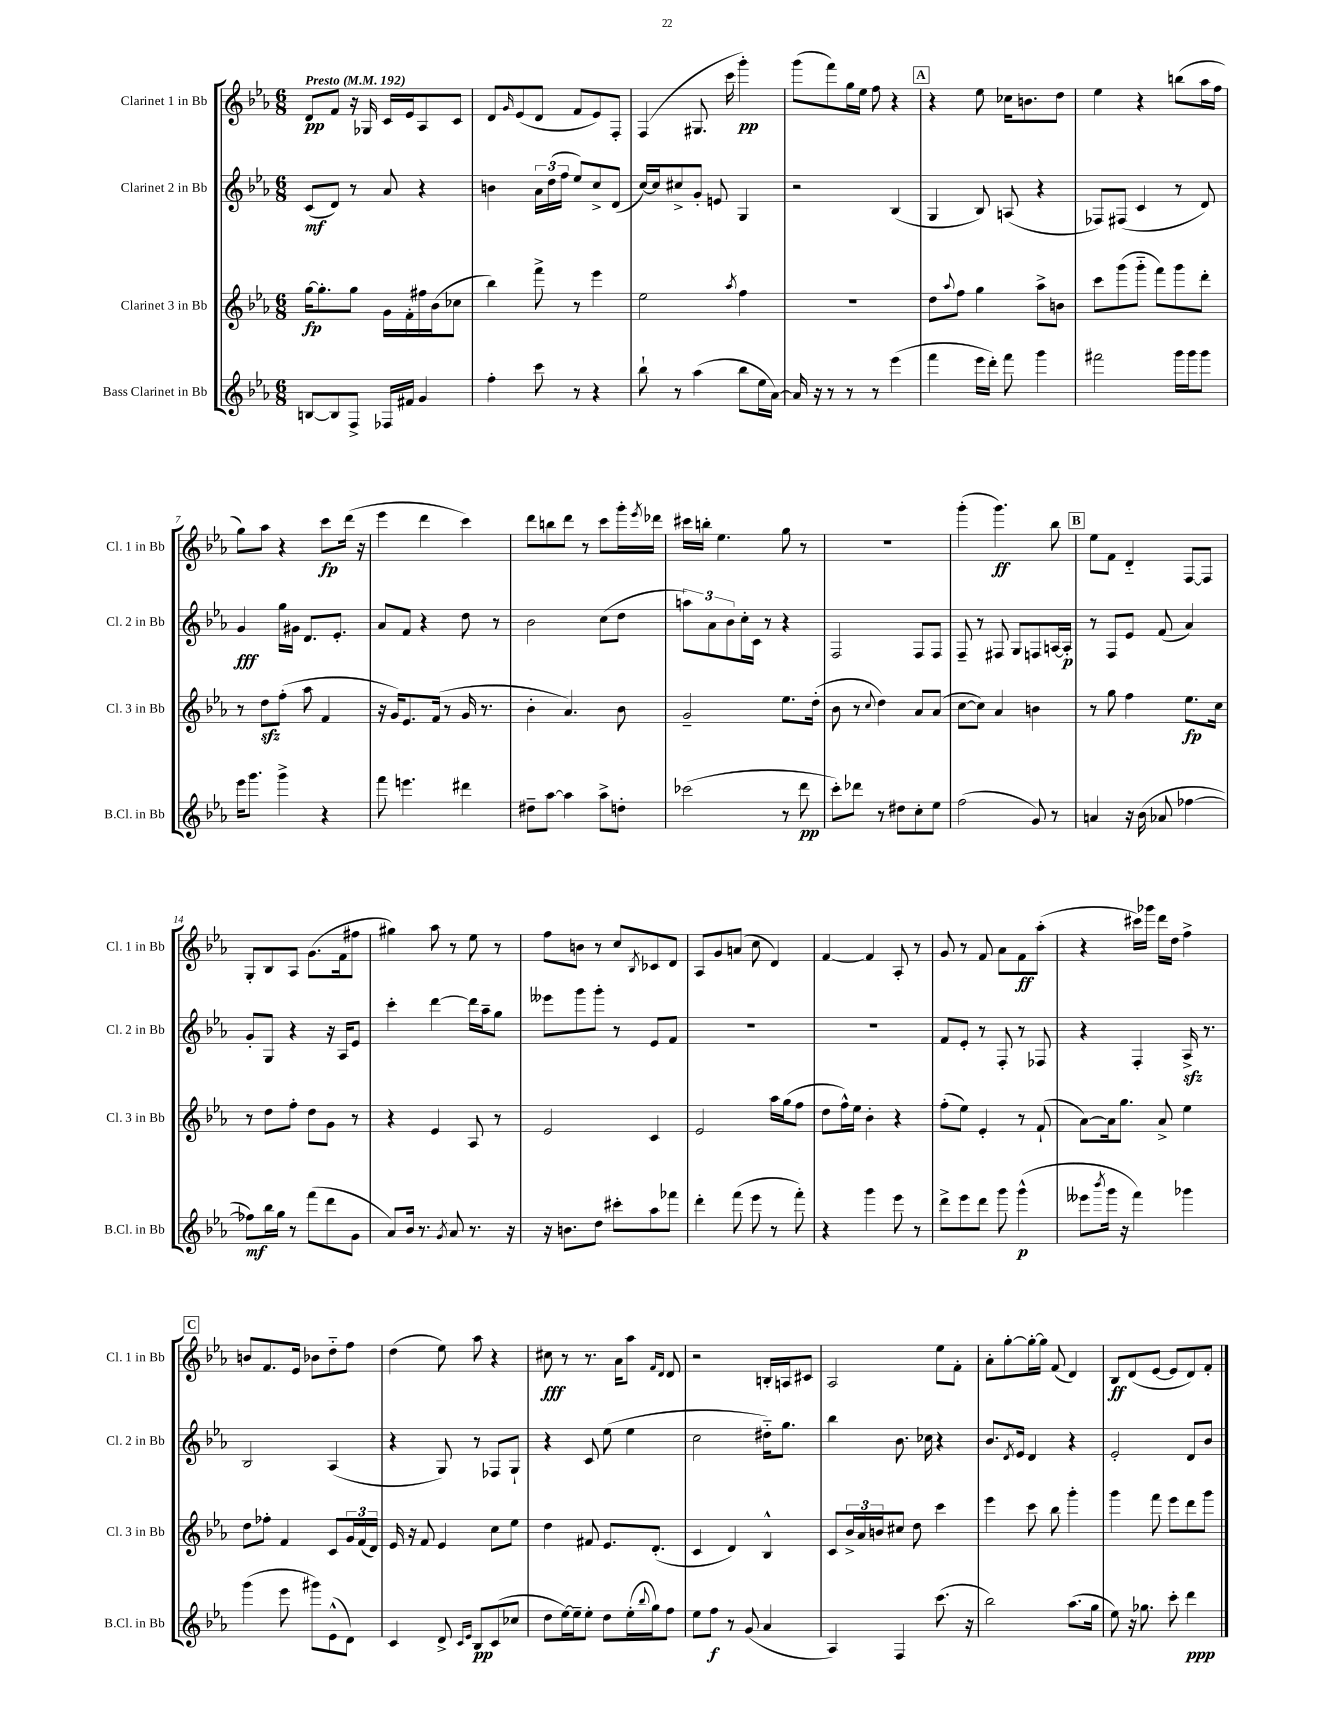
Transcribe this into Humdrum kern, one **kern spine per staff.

**kern	**dynam	**kern	**dynam	**kern	**dynam	**kern	**dynam
*part4	*part4	*part3	*part3	*part2	*part2	*part1	*part1
*staff4	*staff4	*staff3	*staff3	*staff2	*staff2	*staff1	*staff1
*I"Bass Clarinet in Bb	*	*I"Clarinet 3 in Bb	*	*I"Clarinet 2 in Bb	*	*I"Clarinet 1 in Bb	*
*I'B.Cl. in Bb	*	*I'Cl. 3 in Bb	*	*I'Cl. 2 in Bb	*	*I'Cl. 1 in Bb	*
*clefG2	*	*clefG2	*	*clefG2	*	*clefG2	*
*k[b-e-a-]	*	*k[b-e-a-]	*	*k[b-e-a-]	*	*k[b-e-a-]	*
*M6/8	*	*M6/8	*	*M6/8	*	*M6/8	*
*MM192	*	*MM192	*	*MM192	*	*MM192	*
=1	=1	=1	=1	=1	=1	=1	=1
!	!	!	!	!	!	!LO:TX:a:B:t=Presto	!
[8Bn/L	.	[16gg\KL	fp	(8c/L	mf	8d/L	pp
.	.	8.gg'\]	.	.	.	.	.
8B/]	.	.	.	8d/J)	.	8f/J	.
8F^/J	.	8gg\J	.	8r	.	16r	.
.	.	.	.	.	.	16G-X/	.
16F-X/LL	.	16g\LL	.	8a-/	.	16c/LL	.
16f#X/JJ	.	16f'\	.	.	.	16e-/J	.
4g/	.	16ff#X\	.	4r	.	8A-/	.
.	.	(16b-\J	.	.	.	.	.
.	.	8cc-X\J	.	.	.	8c/J	.
=2	=2	=2	=2	=2	=2	=2	=2
4ff'\	.	4bb-\)	.	4bn\	.	8d/L	.
.	.	.	.	.	.	16qqg/	.
.	.	.	.	.	.	(8e-/	.
8ccc\	.	8fff^\	.	24a-\LL	.	8d/J	.
.	.	.	.	(24dd\	.	.	.
.	.	.	.	24ff\JJ	.	.	.
8r	.	8r	.	8ee-/L)	.	8f/L	.
4r	.	4eee-\	.	8cc^/	.	8e-/)	.
.	.	.	.	(8d/J	.	8F'/J	.
=3	=3	=3	=3	=3	=3	=3	=3
8bb-`\	.	2ee-\	.	[16cc/LL)	.	(4F/	.
.	.	.	.	16cc/J]	.	.	.
8r	.	.	.	8cc#X^/	.	.	.
(4aa-\	.	.	.	8g'/J	.	8.G#X/	.
.	.	.	.	8en/	.	.	.
.	.	.	.	.	.	16ccc\	.
.	.	8qaa-/	.	.	.	.	.
8bb-\L	.	4ff\	.	4G/	.	4ggg'\)	pp
16ee-\L	.	.	.	.	.	.	.
[16a-\JJ)	.	.	.	.	.	.	.
=4	=4	=4	=4	=4	=4	=4	=4
16a-/]	.	2.r	.	2r	.	(8ggg\L	.
16r	.	.	.	.	.	.	.
8r	.	.	.	.	.	8fff\)	.
8r	.	.	.	.	.	16gg\L	.
.	.	.	.	.	.	16ee-\JJ	.
8r	.	.	.	.	.	8ff\	.
(4eee-\	.	.	.	(4B-/	.	4r	.
!!LO:REH:place=s1:t=A
=5	=5	=5	=5	=5	=5	=5	=5
4fff\	.	8dd\L	.	4G/	.	4r	.
.	.	8qqaa-/	.	.	.	.	.
.	.	8ff\J	.	.	.	.	.
16eee-\LL	.	4gg\	.	8B-/)	.	8ee-\	.
16ddd'\JJ)	.	.	.	.	.	.	.
8fff\	.	.	.	(8An/	.	16cc-X\KL	.
.	.	.	.	.	.	8.bn\	.
4ggg\	.	8aa-^\L	.	4r	.	.	.
.	.	8bn\J	.	.	.	8dd\J	.
=6	=6	=6	=6	=6	=6	=6	=6
2fff#X\	.	8ccc\L	.	8F-X/L)	.	4ee-\	.
.	.	(8ggg\	.	(8F#X/J	.	.	.
.	.	8ggg\J	.	4c/	.	4r	.
.	.	8fff\L)	.	.	.	.	.
16ggg\LL	.	8ggg\	.	8r	.	(8bbn\L	.
16ggg\J	.	.	.	.	.	.	.
8ggg\J	.	8ddd'\J	.	8d/)	.	16aa-\L	.
.	.	.	.	.	.	16ff\JJ	.
!!LO:LB:g=z
=7	=7	=7	=7	=7	=7	=7	=7
16eee-\KL	.	8r	.	4g/	fff	8gg\L)	.
8.ggg\J	.	.	.	.	.	.	.
.	.	8ddzz\L	.	.	.	8aa-\J	.
4ggg^\	.	(8ff'\J	.	16gg\LL	.	4r	.
.	.	.	.	16g#X\JJ	.	.	.
.	.	8aa-\	.	8.d/L	.	.	.
4r	.	4f/	.	.	.	8ccc\L	fp
.	.	.	.	8.e-'/J	.	.	.
.	.	.	.	.	.	(16ddd\Jk	.
.	.	.	.	.	.	16r	.
=8	=8	=8	=8	=8	=8	=8	=8
8fff\	.	16r	.	8a-/L	.	4eee-\	.
.	.	16g/KL)	.	.	.	.	.
4.eeen\	.	8.e-/	.	8f/J	.	.	.
.	.	.	.	4r	.	4ddd\	.
.	.	(16f/Jk	.	.	.	.	.
.	.	8r	.	.	.	.	.
4ddd#X\	.	16g/	.	8dd\	.	4ccc\)	.
.	.	8.r	.	.	.	.	.
.	.	.	.	8r	.	.	.
=9	=9	=9	=9	=9	=9	=9	=9
8dd#X~\L	.	4b-'\	.	2b-\	.	8ddd\L	.
[8aa-\J	.	.	.	.	.	8bbn\	.
4aa-\]	.	4.a-/)	.	.	.	8ddd\J	.
.	.	.	.	.	.	8r	.
8aa-^\L	.	.	.	(8cc\L	.	8ccc\L	.
8ddn'\J	.	8b-\	.	8dd\J	.	16ggg'\L	.
.	.	.	.	.	.	8qeee-/	.
.	.	.	.	.	.	16ddd-X\JJ	.
=10	=10	=10	=10	=10	=10	=10	=10
(2ccc-X\	.	2g~/	.	12aan\L)	.	16ccc#X\LL	.
.	.	.	.	.	.	16bbn'\JJ	.
.	.	.	.	12a-\	.	.	.
.	.	.	.	.	.	4.ee-\	.
.	.	.	.	12b-\	.	.	.
.	.	.	.	16cc'\L	.	.	.
.	.	.	.	16c\JJ	.	.	.
.	.	.	.	8r	.	.	.
8r	.	8.ee-\L	.	4r	.	8gg\	.
8ddd\	pp	.	.	.	.	8r	.
.	.	(16dd'\Jk	.	.	.	.	.
=11	=11	=11	=11	=11	=11	=11	=11
8ccc'\L)	.	8b-\	.	2F/	.	2.r	.
8ddd-X\J	.	8r	.	.	.	.	.
.	.	8qqcc/	.	.	.	.	.
8r	.	4dd\)	.	.	.	.	.
8dd#X\L	.	.	.	.	.	.	.
8cc'\	.	8a-/L	.	8F/L	.	.	.
8ee-\J	.	(8a-/J	.	8F/J	.	.	.
=12	=12	=12	=12	=12	=12	=12	=12
(2ff\	.	[8cc\L	.	8F~/	.	(4ggg'\	.
.	.	8cc\J])	.	8r	.	.	.
.	.	4a-/	.	8F#X/	.	4.ggg\)	ff
.	.	.	.	8G/L	.	.	.
8g/)	.	4bn\	.	8Fn/	.	.	.
8r	.	.	.	[16An/L	.	8bb-\	.
.	.	.	.	16A'/JJ]	p	.	.
!!LO:REH:place=s1:t=B
=13	=13	=13	=13	=13	=13	=13	=13
4an/	.	8r	.	8r	.	8ee-\L	.
.	.	8gg\	.	8F/L	.	8f\J	.
16r	.	4ff\	.	8e-/J	.	4d/	.
(16b-\	.	.	.	.	.	.	.
8a-X/	.	.	.	(8f/	.	.	.
[4ff-X\	.	8.ee-\L	fp	4a-/)	.	[8F/L	.
.	.	.	.	.	.	8F/J]	.
.	.	16cc\Jk	.	.	.	.	.
!!LO:LB:g=z
=14	=14	=14	=14	=14	=14	=14	=14
8ff-X\L])	mf	8r	.	8g'/L	.	8G'/L	.
16bb-\L	.	8dd\L	.	8G/J	.	8B-/	.
16gg\JJ	.	.	.	.	.	.	.
8r	.	8ff'\J	.	4r	.	8A-/J	.
(8fff\L	.	8dd\L	.	.	.	(8.g\L	.
8ddd\	.	8g\J	.	16r	.	.	.
.	.	.	.	16A-/KL	.	16f\k	.
8g\J	.	8r	.	8e-/J	.	8ff#X\J	.
=15	=15	=15	=15	=15	=15	=15	=15
8a-/L)	.	4r	.	4ccc'\	.	4gg#X\)	.
16b-/Jk	.	.	.	.	.	.	.
8.r	.	.	.	.	.	.	.
.	.	4e-/	.	[4ddd\	.	8aa-\	.
8qg/	.	.	.	.	.	.	.
8a-/	.	.	.	.	.	8r	.
8.r	.	8A-/	.	16ddd\LL]	.	8ee-\	.
.	.	.	.	16aa-~\J	.	.	.
.	.	8r	.	8gg\J	.	8r	.
16r	.	.	.	.	.	.	.
=16	=16	=16	=16	=16	=16	=16	=16
16r	.	2e-/	.	8eee--X\L	.	8ff\L	.
8.bn\L	.	.	.	.	.	.	.
.	.	.	.	8ggg\	.	8bn\J	.
8dd\J	.	.	.	8ggg'\J	.	8r	.
8ccc#X'\L	.	.	.	8r	.	8cc/L	.
.	.	.	.	.	.	8qB-/	.
8aa-\	.	4c/	.	8e-/L	.	8c-X/	.
8fff-X\J	.	.	.	8f/J	.	8d/J	.
=17	=17	=17	=17	=17	=17	=17	=17
4ddd'\	.	2e-/	.	2.r	.	8A-/L	.
.	.	.	.	.	.	8g/	.
(8fff\	.	.	.	.	.	(8an/J	.
8eee-\	.	.	.	.	.	8cc\	.
8r	.	16aa-\LL	.	.	.	4d/)	.
.	.	(16gg\J	.	.	.	.	.
8fff'\)	.	8ff\J	.	.	.	.	.
=18	=18	=18	=18	=18	=18	=18	=18
4r	.	8dd\L	.	2.r	.	[4f/	.
.	.	16ff^^\L)	.	.	.	.	.
.	.	16ee-\JJ	.	.	.	.	.
4ggg\	.	4b-'\	.	.	.	4f/]	.
8eee-\	.	4r	.	.	.	8A-'/	.
8r	.	.	.	.	.	8r	.
=19	=19	=19	=19	=19	=19	=19	=19
8ddd^\L	.	(8ff'\L	.	8f/L	.	8g/	.
8eee-\	.	8ee-\J)	.	8e-'/J	.	8r	.
8ddd\J	.	4e-'/	.	8r	.	8f/	.
8ggg\	.	.	.	8F'/	.	8a-\L	.
(4ggg^^\	p	8r	.	8r	.	8f\	ff
.	.	(8f`/	.	8F-X/	.	(8aa-'\J	.
=20	=20	=20	=20	=20	=20	=20	=20
8eee--X\L	.	[8a-\L)	.	4r	.	4r	.
8qbbb-/	.	.	.	.	.	.	.
16ggg\Jk	.	16a-\k]	.	.	.	.	.
16r	.	8.gg\J	.	.	.	.	.
4fff\)	.	.	.	4F'/	.	16ccc#X\LL)	.
.	.	.	.	.	.	16ggg-X\JJ	.
.	.	8a-^/	.	.	.	16ddd\LL	.
.	.	.	.	.	.	16dd\JJ	.
4ggg-X\	.	4ee-\	.	16A-zz^/	.	4ff^\	.
.	.	.	.	8.r	.	.	.
!!LO:LB:g=z
!!LO:REH:place=s1:t=C
=21	=21	=21	=21	=21	=21	=21	=21
(4ggg\	.	8dd\L	.	2B-/	.	8bn/L	.
.	.	8ff-X'\J	.	.	.	8.f/	.
8eee-\	.	4f/	.	.	.	.	.
.	.	.	.	.	.	16e-/Jk	.
8ggg#X\L)	.	.	.	.	.	8b-X\L	.
(8e-^^\	.	8c/L	.	(4A-/	.	8dd\	.
8d\J)	.	24g/L	.	.	.	8ff\J	.
.	.	(24f/	.	.	.	.	.
.	.	24d/JJ)	.	.	.	.	.
=22	=22	=22	=22	=22	=22	=22	=22
4c/	.	16e-/	.	4r	.	(4dd\	.
.	.	16r	.	.	.	.	.
.	.	8f/	.	.	.	.	.
8d^/	.	4e-/	.	8G/)	.	8ee-\)	.
16qqc/LL	.	.	.	.	.	.	.
16qqe-/JJ	.	.	.	.	.	.	.
8B-/L	pp	.	.	8r	.	8aa-\	.
(8c/	.	8cc\L	.	8F-X/L	.	4r	.
8cc-X/J	.	8ee-\J	.	8G`/J	.	.	.
=23	=23	=23	=23	=23	=23	=23	=23
8dd\L	.	4dd\	.	4r	.	8cc#X\	fff
[16ee-\L)	.	.	.	.	.	8r	.
16ee-~\J]	.	.	.	.	.	.	.
8ee-'\J	.	8f#X/	.	8c/	.	8.r	.
8dd\L	.	8.e-/L	.	(8ee-\	.	.	.
.	.	.	.	.	.	16a-\KL	.
(16ee-'\L	.	.	.	4ee-\	.	8aa-\J	.
8qqbb-/	.	.	.	.	.	.	.
16gg\J)	.	(8.d'/J	.	.	.	.	.
.	.	.	.	.	.	16qqf/LL	.
.	.	.	.	.	.	16qqd/JJ	.
8ff\J	.	.	.	.	.	8d/	.
=24	=24	=24	=24	=24	=24	=24	=24
8ee-\L	.	4c/	.	2cc\	.	2r	.
8ff\J	f	.	.	.	.	.	.
8r	.	4d/)	.	.	.	.	.
(8g/	.	.	.	.	.	.	.
4a-/	.	4B-^^/	.	16dd#X\KL)	.	16Bn'/LL	.
.	.	.	.	8.gg\J	.	16An/J	.
.	.	.	.	.	.	8c#X/J	.
=25	=25	=25	=25	=25	=25	=25	=25
4A-/)	.	8c/L	.	4bb-\	.	2A-/	.
.	.	24b-^/L	.	.	.	.	.
.	.	24a-/	.	.	.	.	.
.	.	24bn/J	.	.	.	.	.
4F/	.	8cc#X/J	.	8.b-\	.	.	.
.	.	8dd\	.	.	.	.	.
.	.	.	.	16cc-X\	.	.	.
(8.ccc\	.	4ccc\	.	4r	.	8ee-\L	.
.	.	.	.	.	.	8f'\J	.
16r	.	.	.	.	.	.	.
=26	=26	=26	=26	=26	=26	=26	=26
2bb-\)	.	4eee-\	.	8.b-/L	.	8a-'\L	.
.	.	.	.	.	.	[8gg'\	.
.	.	.	.	8qd/	.	.	.
.	.	.	.	16e-/Jk	.	.	.
.	.	8ccc\	.	4d/	.	16gg'\L_	.
.	.	.	.	.	.	16gg\JJ]	.
.	.	8bb-\	.	.	.	(8f/	.
(8.aa-\L	.	4ggg'\	.	4r	.	4d/)	.
16gg\Jk	.	.	.	.	.	.	.
=27	=27	=27	=27	=27	=27	=27	=27
8ee-\)	.	4ggg\	.	2e-'/	.	8B-/L	ff
16r	.	.	.	.	.	(8d/	.
8.gg-X\	.	.	.	.	.	.	.
.	.	8fff\	.	.	.	[8e-/J	.
8ccc'\	.	8eee-\L	.	.	.	8e-/L]	.
4ddd\	ppp	8ddd\	.	8d/L	.	8d/)	.
.	.	8ggg\J	.	8b-/J	.	8f'/J	.
==	==	==	==	==	==	==	==
*-	*-	*-	*-	*-	*-	*-	*-
